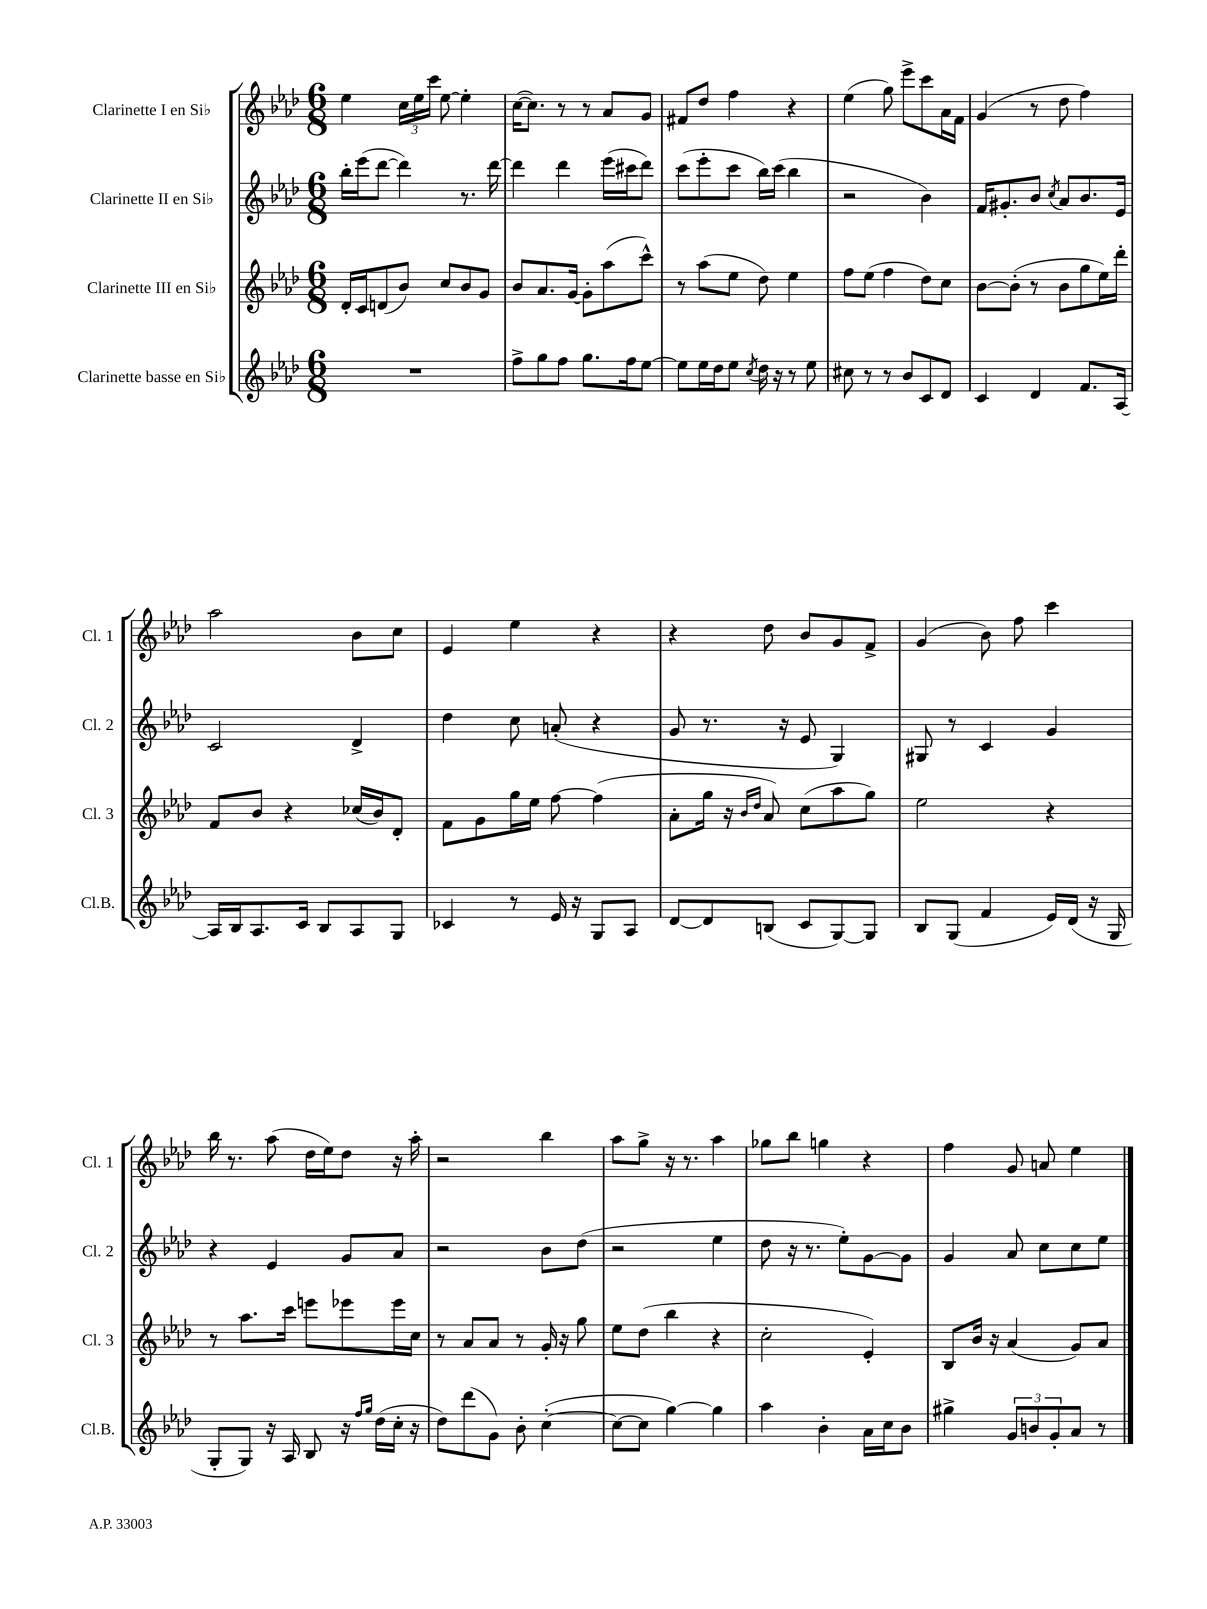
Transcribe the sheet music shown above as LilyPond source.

<<
\new StaffGroup <<
\new Staff = "s0" \with { instrumentName = "Clarinette I en Sib" shortInstrumentName = "Cl. 1" } {
    \clef treble \key aes \major \numericTimeSignature \time 6/8
    ees''4 \tuplet 3/2 { c''16 ees''16 c'''16 } ees''8~ ees''4-. |
    c''16~( c''8.) r8 r8 aes'8 g'8 |
    fis'8 des''8 f''4 r4 |
    ees''4( g''8) ees'''8-> c'''8 aes'16 f'16 |
    g'4( r8 des''8 f''4) |
    aes''2 bes'8 c''8 |
    ees'4 ees''4 r4 |
    r4 des''8 bes'8 g'8 f'8-> |
    g'4( bes'8) f''8 c'''4 |
    bes''16 r8. aes''8( des''16 ees''16) des''8 r16 aes''16-. |
    r2 bes''4 |
    aes''8 g''8-> r16 r8. aes''4 |
    ges''8 bes''8 g''4 r4 |
    f''4 g'8 a'8 ees''4 \bar "|." |
}
\new Staff = "s1" \with { instrumentName = "Clarinette II en Sib" shortInstrumentName = "Cl. 2" } {
    \clef treble \key aes \major \numericTimeSignature \time 6/8
    bes''16-. ees'''16( des'''8~ des'''4) r8. des'''16~ |
    des'''4 des'''4 ees'''16( cis'''16 des'''8) |
    c'''8( ees'''8-. c'''8 bes''16) c'''16( bes''4 |
    r2 bes'4) |
    f'16 gis'8.-. bes'8 \acciaccatura { c''8 } aes'8 bes'8. ees'16 |
    c'2 des'4-> |
    des''4 c''8 a'8-.( r4 |
    g'8 r8. r16 ees'8 g4) |
    gis8 r8 c'4 g'4 |
    r4 ees'4 g'8 aes'8 |
    r2 bes'8 des''8( |
    r2 ees''4 |
    des''8 r16 r8. ees''8-.) g'8~ g'8 |
    g'4 aes'8 c''8 c''8 ees''8 \bar "|." |
}
\new Staff = "s2" \with { instrumentName = "Clarinette III en Sib" shortInstrumentName = "Cl. 3" } {
    \clef treble \key aes \major \numericTimeSignature \time 6/8
    des'16-. c'16 d'8( bes'8) c''8 bes'8 g'8 |
    bes'8 aes'8. g'16~ g'8-. aes''8( c'''8-^) |
    r8 aes''8( ees''8 des''8) ees''4 |
    f''8 ees''8( f''4 des''8) c''8 |
    bes'8~ bes'8-.( r8 bes'8 g''8 ees''16) des'''16-. |
    f'8 bes'8 r4 ces''16( bes'16) des'8-. |
    f'8 g'8 g''16 ees''16 f''8~ f''4( |
    aes'8-. g''16 r16 \grace { bes'16 des''16 } aes'8) c''8( aes''8 g''8) |
    ees''2 r4 |
    r8 aes''8. c'''16 e'''8 ees'''8 ees'''16 c''16 |
    r8 aes'8 aes'8 r8 g'16-. r16 g''8 |
    ees''8 des''8( bes''4 r4 |
    c''2-. ees'4-.) |
    bes8 bes'16 r16 aes'4( g'8) aes'8 \bar "|." |
}
\new Staff = "s3" \with { instrumentName = "Clarinette basse en Sib" shortInstrumentName = "Cl.B." } {
    \clef treble \key aes \major \numericTimeSignature \time 6/8
    R2. |
    f''8-> g''8 f''8 g''8. f''16 ees''8~ |
    ees''8 ees''16 des''16 ees''8 \acciaccatura { c''8 } des''16 r16 r8 ees''8 |
    cis''8 r8 r8 bes'8 c'8 des'8 |
    c'4 des'4 f'8. aes16~ |
    aes16 bes16 aes8. c'16 bes8 aes8 g8 |
    ces'4 r8 ees'16 r16 g8 aes8 |
    des'8~ des'8 b8( c'8 g8~) g8 |
    bes8 g8( f'4 ees'16) des'16( r16 g16 |
    g8-. g8) r16 aes16 bes8 r16 \grace { f''16 g''16 } des''16( c''16-. r16 |
    des''8) des'''8( g'8) bes'8-. c''4~-.( |
    c''8~ c''8 g''4~) g''4 |
    aes''4 bes'4-. aes'16 c''16 bes'8 |
    gis''4-> \tuplet 3/2 { g'8 b'8 g'8-. } aes'8 r8 \bar "|." |
}
>>
>>
\layout { \context { \Score \remove "Bar_number_engraver" } }
